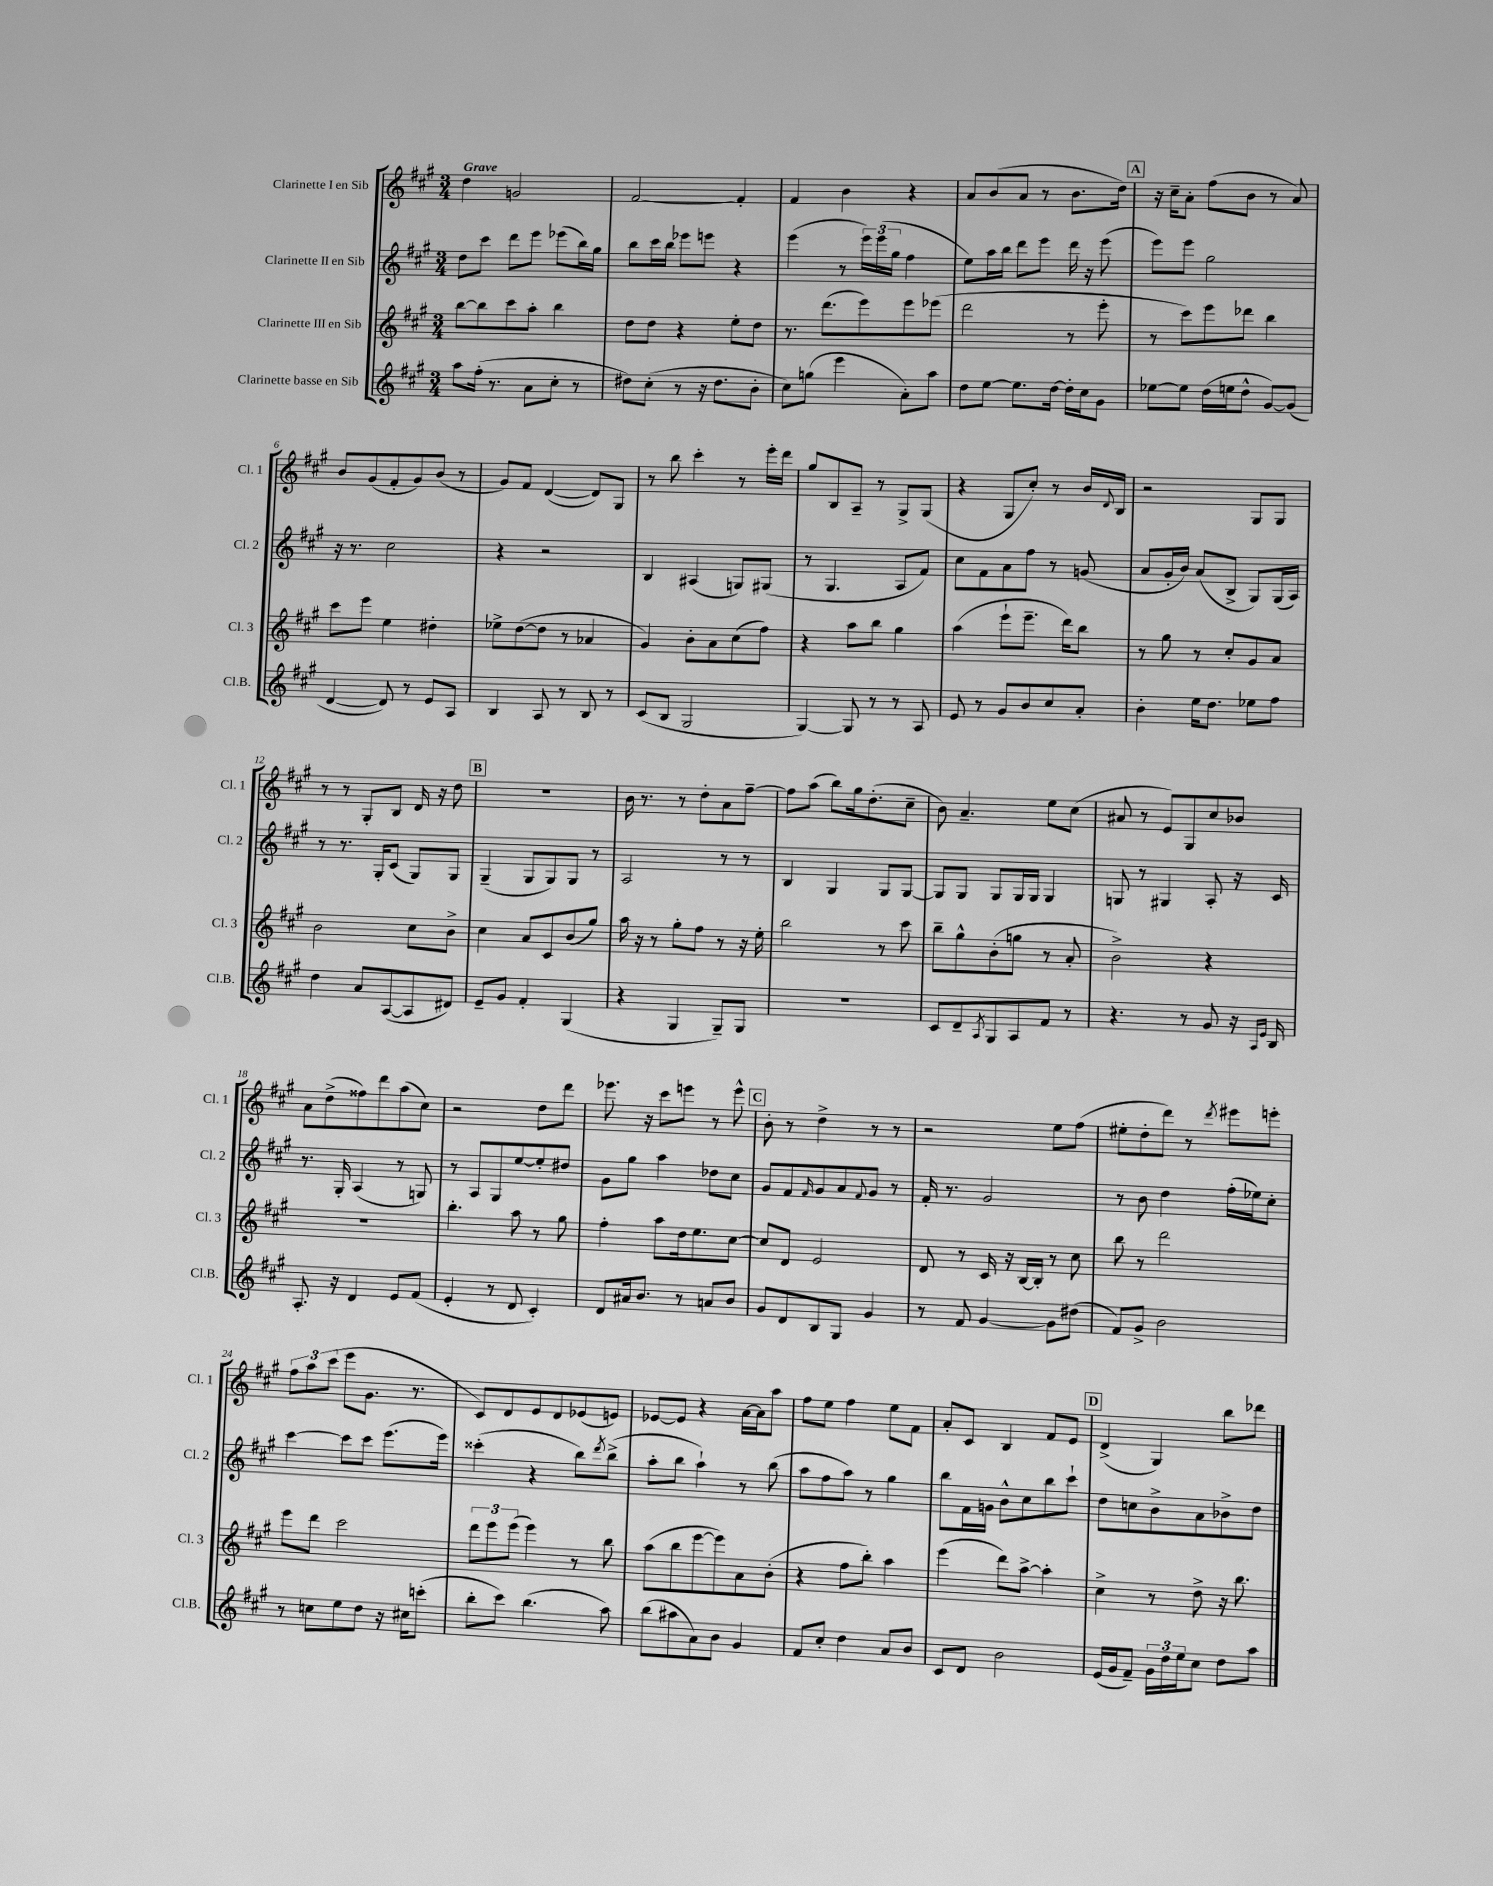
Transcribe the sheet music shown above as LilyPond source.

<<
\new StaffGroup <<
\new Staff = "s0" \with { instrumentName = "Clarinette I en Sib" shortInstrumentName = "Cl. 1" } {
    \clef treble \key a \major \numericTimeSignature \time 3/4 \tempo "Grave"
    d''4 g'2 |
    fis'2~ fis'4-. |
    fis'4 b'4 r4 |
    a'8 b'8( a'8 r8 b'8. d''16) |
    \mark \markup { \box "A" } r16 cis''16-- a'8-. fis''8( b'8 r8 a'8) |
    b'8 gis'8( fis'8-. gis'8) b'8( r8 |
    gis'8) fis'8 d'4~( d'8) gis8 |
    r8 b''8 cis'''4-. r8 e'''16-. d'''16 |
    gis''8 b8 a8-- r8 gis8-> gis8( |
    r4 gis8 cis''8-.) r8 b'16 \appoggiatura { d'8 } b16 |
    r2 gis8 gis8 |
    r8 r8 gis8-. b8 d'16 r16 d''8 |
    \mark \markup { \box "B" } R2. |
    b'16 r8. r8 d''8-. a'8 fis''8~-- |
    fis''8 a''8( b''8) gis''16 d''8.-.( cis''8-- |
    b'8) a'4.-- e''8 cis''8( |
    ais'8 r8 e'8) gis8 cis''8 bes'8 |
    a'8 d''8->( fisis''8) d'''8 a''8( cis''8) |
    r2 d''8 d'''8 |
    ees'''8. r16 cis'''8 e'''8 r8 e'''8-^ |
    \mark \markup { \box "C" } b'8-. r8 d''4-> r8 r8 |
    r2 e''8 fis''8( |
    eis''8-. d''8-. d'''8) r8 \acciaccatura { d'''8 } eis'''8 e'''8-. |
    \tuplet 3/2 { fis''8 a''8 cis'''8( } e'''8 gis'8. r8. |
    cis'8) d'8 e'8 d'8 ees'8( e'8) |
    ees'8~ ees'8 r4 a'16~ a'16 a''8 |
    fis''8 e''8 fis''4 e''8 fis'8 |
    a'8-. cis'8 b4 fis'8 e'8 |
    \mark \markup { \box "D" } d'4->( gis4) b''8 des'''8 \bar "|." |
}
\new Staff = "s1" \with { instrumentName = "Clarinette II en Sib" shortInstrumentName = "Cl. 2" } {
    \clef treble \key a \major \numericTimeSignature \time 3/4
    d''8 cis'''8 d'''8 e'''8 ees'''8( b''16) gis''16 |
    b''8 cis'''16 b''16 ees'''8 e'''8 r4 |
    e'''4( r8 \tuplet 3/2 { e'''16) e'''16( gis''16 } fis''4 |
    e''8) a''16 b''16 d'''8 e'''8 d'''16 r16 e'''8( |
    \mark \markup { \box "A" } e'''8) e'''8 gis''2 |
    r16 r8. cis''2 |
    r4 r2 |
    b4 ais4( g8) gis8( |
    r8 gis4. a8 fis'8) |
    cis''8 fis'8 a'8 fis''8 r8 g'8( |
    a'8 gis'16-. b'16) a'8( b8-> gis8) gis16( a16) |
    r8 r8. gis16-. cis'8( gis8) gis8 |
    \mark \markup { \box "B" } gis4--( gis8 gis8) gis8 r8 |
    a2 r8 r8 |
    b4 gis4 gis8 gis8~ |
    gis8 gis8 gis8 gis16 gis16 gis4 |
    g8 r8 gis4 a8-. r16 cis'16 |
    r8. gis16-. a4( r8 g8) |
    r8 a8 gis8 e''8~ e''8-. dis''8 |
    gis'8 gis''8 a''4 des''8 cis''8 |
    \mark \markup { \box "C" } gis'8 fis'8 \grace { fis'16 } gis'8 a'8 \appoggiatura { fis'8 } gis'8 r8 |
    fis'16-. r8. gis'2 |
    r8 b'8 d''4 fis''16-.( ees''16) cis''8-. |
    cis'''4~ cis'''8 cis'''8 e'''8.( e'''16) |
    cisis'''4-.( r4 b''8) \acciaccatura { d'''8 } b''8->( |
    a''8-. b''8 a''4-!) r8 b''8( |
    a''8 fis''8 a''8) r8 gis''4 |
    b''8 fis'16 g'16 b'8-^ cis''8 b''8 cis'''8-! |
    \mark \markup { \box "D" } d''8 c''8 b'8-> a'8 bes'8-> d''8 \bar "|." |
}
\new Staff = "s2" \with { instrumentName = "Clarinette III en Sib" shortInstrumentName = "Cl. 3" } {
    \clef treble \key a \major \numericTimeSignature \time 3/4
    b''8~ b''8 cis'''8 a''8-. b''4 |
    d''8 d''8 r4 e''8-. d''8 |
    r8. d'''8.( e'''8) e'''8 ees'''8( |
    d'''2 r8 e'''8-. |
    \mark \markup { \box "A" } r8 cis'''8) e'''8 des'''8 b''4 |
    cis'''8 e'''8 e''4 dis''4-. |
    ees''8-> d''8~( d''8 r8 aes'4 |
    gis'4) b'8-. a'8 cis''8( fis''8) |
    r4 a''8 b''8 gis''4 |
    a''4( e'''8-! e'''8.-- d'''16) b''8 |
    r8 gis''8 r8 cis''8-. gis'8 a'8 |
    b'2 cis''8 b'8-> |
    \mark \markup { \box "B" } cis''4 a'8 cis'8 b'8( gis''8) |
    a''16 r16 r8 gis''8-. fis''8 r8 r16 e''16-. |
    b''2 r8 cis'''8 |
    b''8-- gis''8-^ b'8-.( g''8 r8 a'8-. |
    b'2->) r4 |
    r2. |
    b''4.-. a''8 r8 gis''8 |
    fis''4-. a''8 d''16 e''8. cis''8~ |
    \mark \markup { \box "C" } cis''8 d'8 e'2 |
    d'8 r8 cis'16 r16 b16~ b16-. r8 cis''8 |
    b''8 r8 d'''2 |
    e'''8 d'''8 cis'''2 |
    \tuplet 3/2 { d'''8 e'''8 e'''8( } e'''4) r8 b''8 |
    a''8( b''8 e'''8~ e'''8) a'8 b'8-.( |
    r4 fis''8 b''8-.) a''4 |
    e'''4( d'''8) a''8~-> a''4-. |
    \mark \markup { \box "D" } cis''4-> r8 d''8-> r16 b''8. \bar "|." |
}
\new Staff = "s3" \with { instrumentName = "Clarinette basse en Sib" shortInstrumentName = "Cl.B." } {
    \clef treble \key a \major \numericTimeSignature \time 3/4
    a''8 fis''16-.( r8. a'8 cis''8-. r8 |
    dis''8) cis''8-.( r8 r16 dis''8. b'8-. |
    cis''8) g''8( e'''4 a'8-.) a''8 |
    d''8 e''8~ e''8. d''16~ d''16-. cis''16 gis'8 |
    \mark \markup { \box "A" } ees''8~ ees''8 d''16( e''16 d''8-^ gis'8~) gis'8( |
    d'4~ d'8) r8 e'8 a8 |
    b4 a8 r8 b8 r8 |
    cis'8( b8 gis2 |
    gis4~) gis8 r8 r8 a8 |
    e'8 r8 gis'8 b'8 cis''8 a'8-. |
    b'4-. e''16 d''8. ees''8 fis''8 |
    d''4 a'8 a8~( a8 dis'8) |
    \mark \markup { \box "B" } e'8-- gis'8 fis'4-. gis4( |
    r4 gis4 gis8--) gis8 |
    R2. |
    cis'8 d'8-- \acciaccatura { a8 } gis8 a8 fis'8 r8 |
    r4. r8 gis'8 r16 \grace { a16 e'16 } b16 |
    a8.-. r16 d'4 e'8 fis'8( |
    e'4-. r8 d'8 cis'4-.) |
    d'8 ais'16 b'8. r8 a'8 b'8 |
    \mark \markup { \box "C" } gis'8 d'8 b8 gis8 gis'4 |
    r8 fis'8 gis'4~ gis'8 dis''8( |
    fis'8) gis'8-> b'2 |
    r8 c''8 e''8 d''8 r16 cis''16 c'''8-.( |
    b''8-. cis'''8) b''4.( a''8) |
    b''8( ais''8 a'8) b'8 gis'4 |
    fis'8 cis''8-. d''4 a'8 b'8 |
    cis'8 d'8 b'2 |
    \mark \markup { \box "D" } e'16( gis'16 fis'8--) \tuplet 3/2 { gis'16 d''16 e''16 } cis''8 d''8 a''8 \bar "|." |
}
>>
>>
